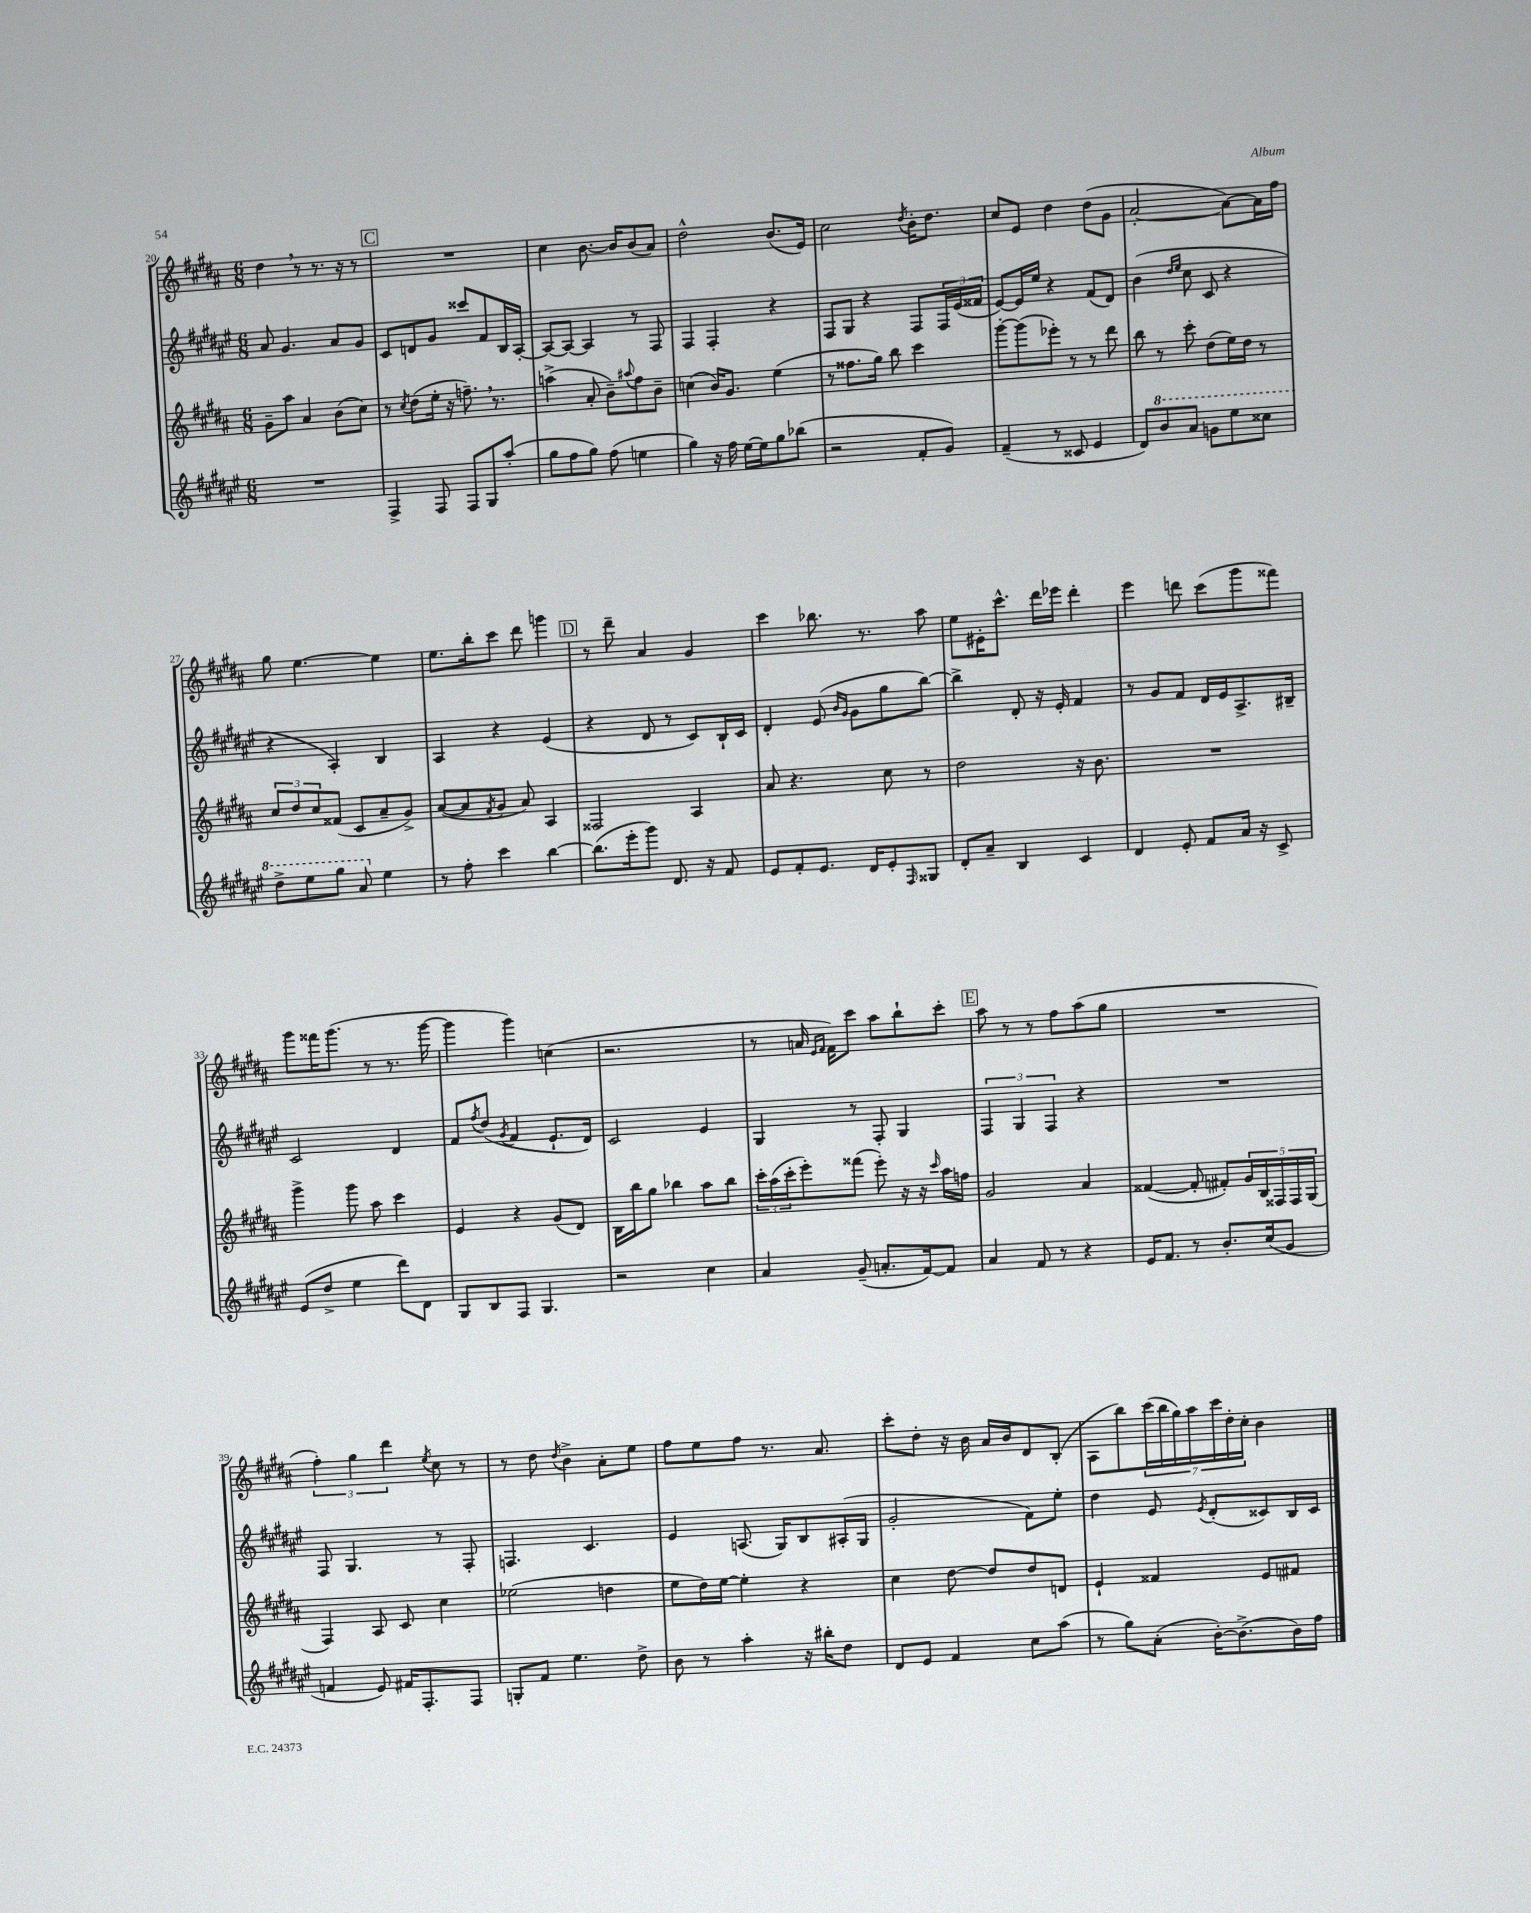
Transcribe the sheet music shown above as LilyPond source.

<<
\new StaffGroup <<
\new Staff = "s0" {
    \clef treble \key b \major \numericTimeSignature \time 6/8
    dis''4 \breathe r8 r8. r16 r8 |
    \mark \markup { \box "C" } R2. |
    cis''4 b'8.~ b'16 b'8( ais'8) |
    dis''2-^ b'8.( e'16) |
    cis''2 \acciaccatura { dis''8 } b'16-. dis''8. |
    cis''8 e'8 dis''4 dis''8( gis'8 |
    ais'2~-. ais'8~) ais'16 fis''16 |
    gis''8 e''4.~ e''4 |
    e''8. b''16-. cis'''8 dis'''8 g'''4 |
    \mark \markup { \box "D" } r8 dis'''8-- ais'4 gis'4 |
    cis'''4 bes''8. r8. ais''8 |
    e''8 eis'16-. cis'''8.-^ dis'''16 ees'''16 dis'''4-. |
    e'''4 d'''8 cis'''8( gis'''8 fisis'''8) |
    gis'''8 fisis'''16 gis'''8.( r8 r8. gis'''16~ |
    gis'''4 gis'''4) c''4( |
    r2. |
    r8 a'16 \grace { e'16 fis'16 } fis'16) cis'''8 ais''8 b''8-! cis'''8-. |
    \mark \markup { \box "E" } ais''8 r8 r8 fis''8 ais''8( gis''8 |
    R2. |
    \tuplet 3/2 { fis''4-.) gis''4 dis'''4 } \acciaccatura { e''8 } cis''8 r8 |
    r8 dis''8 \acciaccatura { dis''8 } b'4-> ais'8-. e''8 |
    fis''8 e''8 fis''8 r8. ais'8. |
    cis'''8-. dis''8-. r16 b'16 ais'16 b'16 dis'8 b8-.( |
    ais8 b''8) \tuplet 7/4 { cis'''16( b''16 gis''16) ais''16 cis'''16 dis''16-. cis''16-. } b'4 \bar "|." |
}
\new Staff = "s1" {
    \clef treble \key fis \major \numericTimeSignature \time 6/8
    ais'8 gis'4. ais'8 gis'8 |
    \mark \markup { \box "C" } cis'8 d'8 gis'8 cisis'''8 fis'8 b16 ais16~-. |
    ais8~ ais8~ ais4 r8 fis8 |
    fis4 fis4-. r4 |
    fis8 gis8 r4 fis8 \tuplet 3/2 { fis16 eis'16( fisis'16 } |
    eis'8~) eis'16 eis''16 r4 fis'8( dis'8) |
    b'4( \grace { dis''16 eis''16 } cis''8 cis'8 r4 |
    r4 ais4-.) b4 |
    ais4 r4 eis'4( |
    \mark \markup { \box "D" } r4 dis'8 r8 cis'8) b16-! cis'16 |
    dis'4-. eis'8( \grace { b'16 gis'16 } gis'8 gis''8 b''8~) |
    b''4-> dis'8-. r16 eis'16-. fis'4 |
    r8 gis'8 fis'8 dis'16 eis'16 ais8.-> bis16-- |
    cis'2 dis'4 |
    fis'8 \acciaccatura { fis''8 } dis''8( \acciaccatura { gis'8 } fis'4 eis'8.-! dis'16) |
    cis'2 eis'4 |
    gis4 r8 fis8-. gis4 |
    \mark \markup { \box "E" } \tuplet 3/2 { fis4 gis4 fis4 } r4 |
    R2. |
    fis8 gis4. r8 fis8-. |
    f4. cis'4. |
    eis'4 a8.( gis16) b8 ais16-.( gis16 |
    gis'2-. fis'8) eis''8-. |
    dis''4 eis'8 \acciaccatura { eis'8 } dis'8-.( cisis'8) b16 cisis'16 \bar "|." |
}
\new Staff = "s2" {
    \clef treble \key b \major \numericTimeSignature \time 6/8
    gis'8-- ais''8 ais'4 b'8( cis''8) |
    \mark \markup { \box "C" } r8 \acciaccatura { cis''8 } dis''8( e''16-. r16 f''8.--) \breathe r8. |
    a''4->( ais'8-. b'8--) \appoggiatura { ais''8 } fis''8 b'8-- |
    c''4( b'16) gis'8. e''4( |
    r8 fisis''8. gis''16) b''8 cis'''4 |
    gis'''8~-. gis'''8( ees'''8-.) r8 r8 dis'''8 |
    b''8 r8 cis'''8-. dis''8( e''16) dis''16 r8 |
    \tuplet 3/2 { cis''8 dis''8 cis''8 } fisis'8( cis'8 ais'8-- gis'8->) |
    ais'8~( ais'8 \acciaccatura { fis'8 } gis'8 ais'8) ais4 |
    \mark \markup { \box "D" } fisis2 ais4 |
    ais'8 r4. cis''8 r8 |
    dis''2 r16 b'8. |
    R2. |
    gis'''4-> gis'''8 ais''8 cis'''4 |
    e'4 r4 gis'8( dis'8) |
    b16 b''16 gis''8 bes''4 ais''8 bes''8 |
    \tuplet 3/2 { cis'''16-. ais''16( cis'''16-. } e'''8-.) fisis'''8( e'''8-.) r16 r16 \grace { cis'''16 } ais''16 f''16 |
    \mark \markup { \box "E" } gis'2 ais'4 |
    fisis'4~( fisis'8-. fis'8-.) \tuplet 5/4 { gis'16 b16 fisis16 fisis16 gis16( } |
    fis4) ais8 cis'8 cis''4 |
    ees''2( d''4 |
    e''8 dis''16) e''16~ e''4-. r4 |
    cis''4 dis''8~ dis''8 dis''8 d'8 |
    e'4-! fisis'4 e'8 fis'8 \bar "|." |
}
\new Staff = "s3" {
    \clef treble \key fis \major \numericTimeSignature \time 6/8
    R2. |
    \mark \markup { \box "C" } fis4-> fis8 fis8 gis8 ais''8-.( |
    gis''8 fis''8 gis''8) fis''8( e''4 |
    gis''4) r16 fis''16 eis''16~ eis''16 gis''8 bes''8( |
    r2 fis'8-. gis'8) |
    fis'4--( r8 cisis'8 eis'4 |
    dis'8) \ottava #1 b''8 ais''8 g''8 eis'''8 cisis'''8 |
    dis'''8-> eis'''8 gis'''8 ais''8 \ottava #0 eis''4 |
    r8 fis''8-. cis'''4 b''4~ |
    \mark \markup { \box "D" } b''8.( eis'''16-. gis'''8) dis'8. r16 fis'8 |
    eis'8 fis'8-. eis'8. dis'16 eis'8-. \grace { fis16 } gisis8 |
    dis'8-. ais'8-- b4 cis'4 |
    dis'4 eis'8-. fis'8 ais'16 r16 cis'8-> |
    eis'8( dis''8-> eis''4 dis'''8) dis'8 |
    gis8 b8 fis8 gis4. |
    r2 cis''4 |
    ais'4 gis'8--( a'8.-. fis'16~) fis'8 |
    \mark \markup { \box "E" } ais'4 fis'8 r8 r4 |
    eis'16 fis'8. r8 b'8.-. cis''16( gis'8 |
    f'4 eis'8) fis'16 fis8.-. fis8 |
    g8-. fis'8 eis''4. dis''8-> |
    b'8 r8 ais''4-. r16 bis''16-. dis''8 |
    dis'8 eis'8 fis'4 cis''8 ais''8( |
    r8 gis''8) ais'8-.( b'16~-.) b'8.->( b'16) fis''16 \bar "|." |
}
>>
>>
\layout { \context { \Score currentBarNumber = #20 } }
